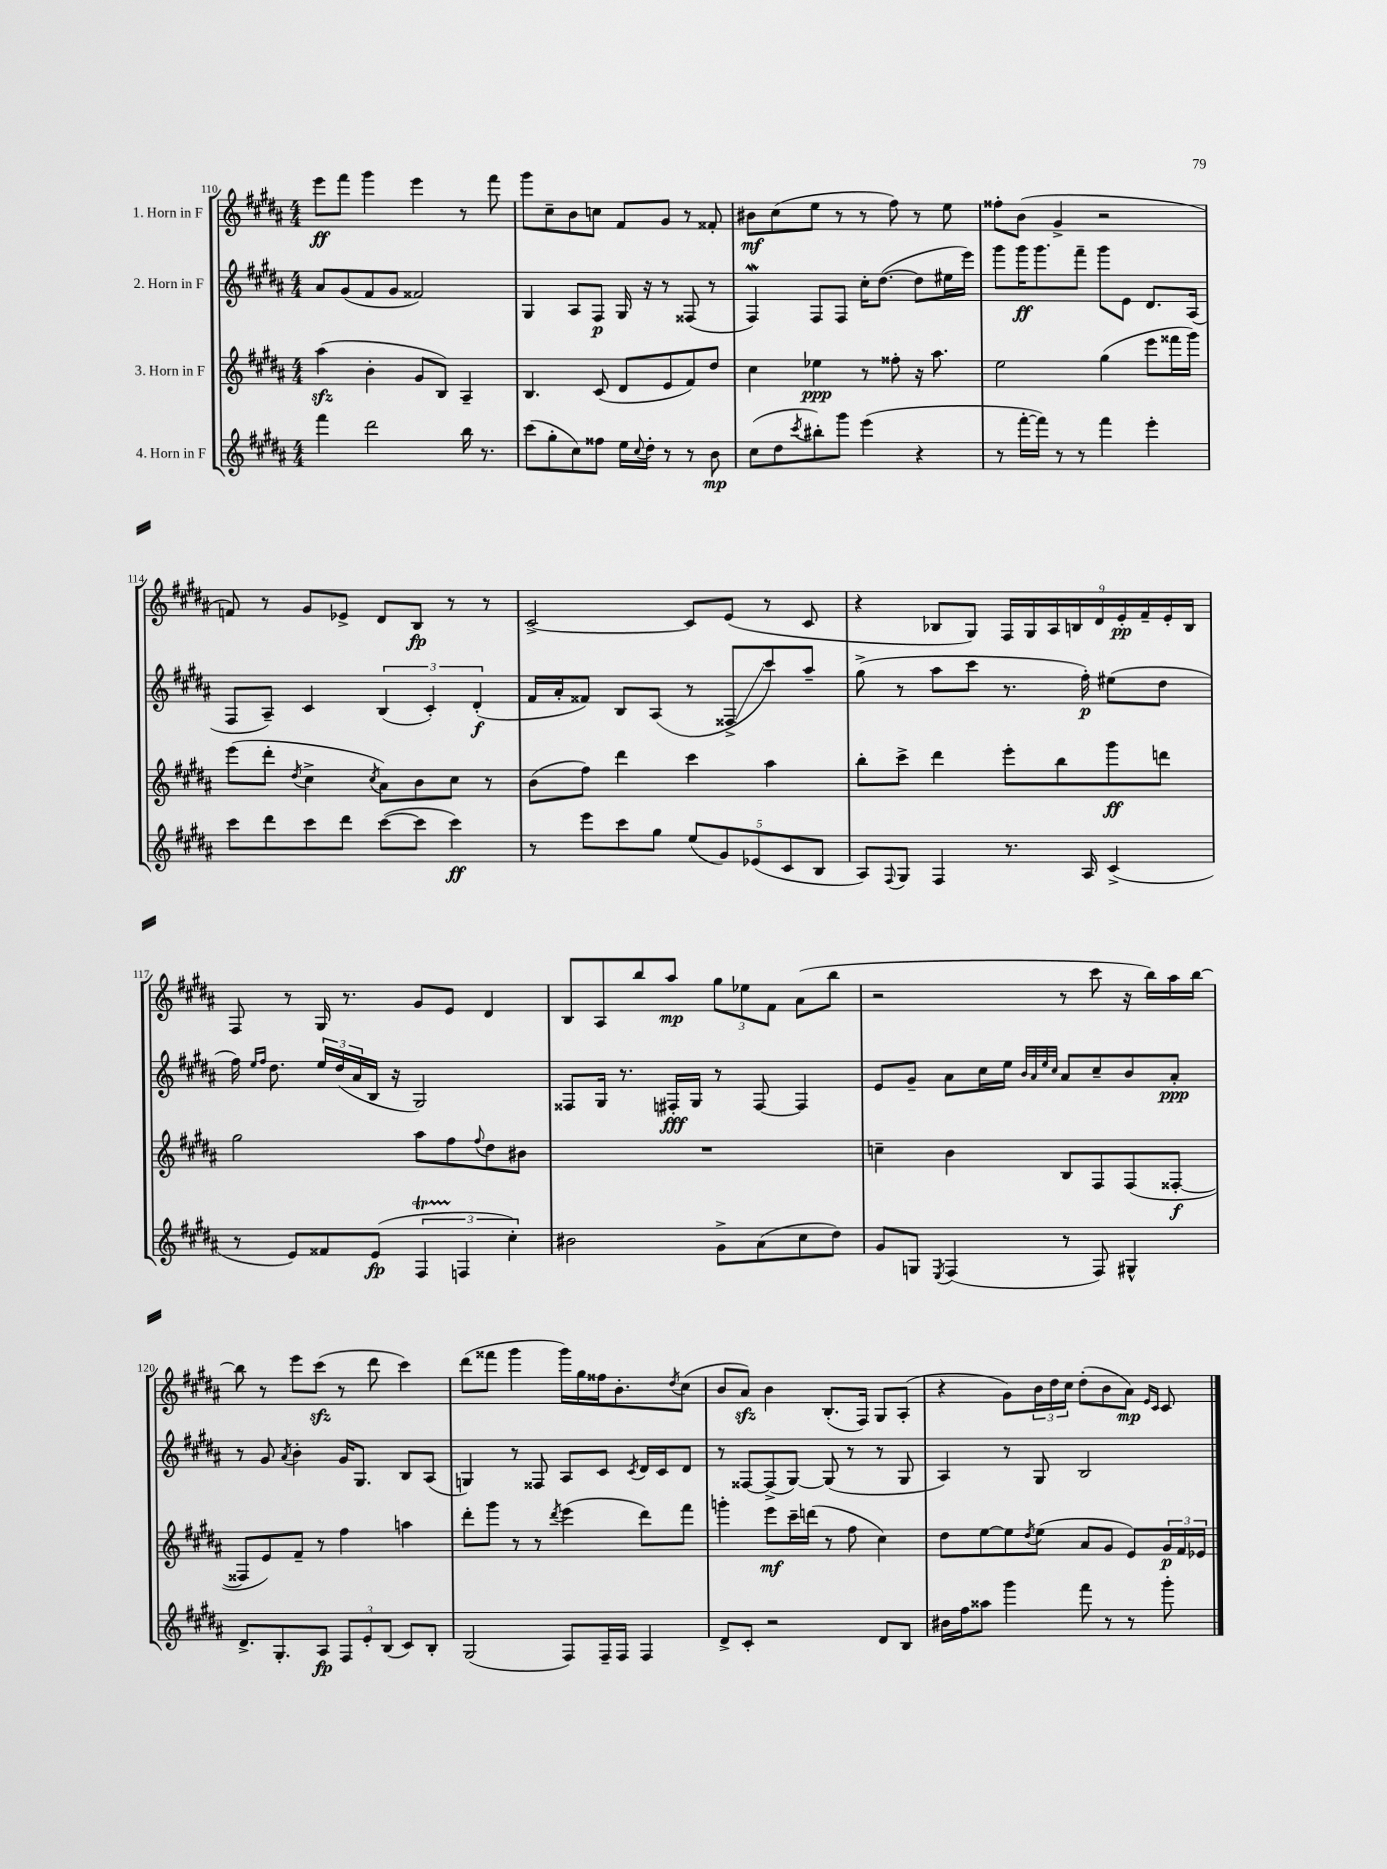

**kern	**kern	**kern	**kern
*staff4	*staff3	*staff2	*staff1
*clefG2	*clefG2	*clefG2	*clefG2
*k[f#c#g#d#a#]	*k[f#c#g#d#a#]	*k[f#c#g#d#a#]	*k[f#c#g#d#a#]
*M4/4	*M4/4	*M4/4	*M4/4
4fff#	(4aa#	8a#	8eee
.	.	(8g#	8fff#
2ddd#	4b'	8f#	4ggg#
.	.	8g#	.
.	8g#	2f##)	4eee
.	8B)	.	.
16bb	4A#~	.	8r
8.r	.	.	.
.	.	.	8fff#
=	=	=	=
(8ccc#	4.B	4G#	8ggg#
8gg#'	.	.	8cc#~
8cc#)	.	8A#	8b
8ff##	(8c#	8F#	8cc
16ee	8d#	16G#	8f#
8qqcc#	.	.	.
16dd#'	.	16r	.
8r	8e	8r	8g#
8r	8f#)	(8F##	8r
8b	8dd#	8r	8f##'
=	=	=	=
(8cc#	4cc#	4F#)	8b#
8dd#	.	.	(8cc#
8qccc#	.	.	.
8bb#')	4ee-	8F#	8ee
8ggg#	.	8F#	8r
(4eee	8r	16cc#'	8r
.	.	([8.dd#	.
.	8ff##'	.	8ff#)
4r	16r	8dd#]	8r
.	8.aa#	.	.
.	.	16ee#	8ee
.	.	16eee)	.
=	=	=	=
8r	2ee	8ggg#	8ff##'
[16fff#'	.	16ggg#	(8b
16fff#])	.	8.ggg#	.
8r	.	.	4g#^
8r	.	8fff#~	.
4fff#	(4gg#	8ggg#	2r
.	.	8e	.
4eee'	8eee	8.d#	.
.	16fff##	.	.
.	16ggg#)	(16A#	.
=	=	=	=
8ccc#	(8eee	8F#	8f)
8ddd#	8ddd#'	8A#~)	8r
.	8qdd#	.	.
8ccc#	4cc#^	4c#	8g#
8ddd#	.	.	8e-^
.	8qcc#	.	.
([8ccc#	8a#)	(6B	8d#
8ccc#]	8b	.	8B
.	.	6c#')	.
4ccc#)	8cc#	.	8r
.	.	(6d#'	.
.	8r	.	8r
=	=	=	=
8r	(8b	16f#	[2c#^
.	.	16a#'	.
8eee	8ff#)	8f##)	.
8ccc#	4ddd#	8B	.
8gg#	.	(8A#	.
(10ee	4ccc#	8r	8c#]
10g#)	.	.	.
.	.	8F##^	(8e
(10e-	.	.	.
.	4aa#	8ccc#)	8r
10c#	.	.	.
.	.	8aa#~	8c#
10B	.	.	.
=	=	=	=
8A#)	8bb'	(8gg#^	4r
8qqF#	.	.	.
8G#	8ccc#^	8r	.
4F#	4ddd#	8aa#	8B-
.	.	8ccc#	8G#)
8.r	8eee'	8.r	18F#
.	.	.	18G#
.	.	.	18A#
.	8bb	.	.
.	.	.	18B
16A#	.	16ff#')	.
.	.	.	18d#
(4c#^	8ggg#	(8ee#	.
.	.	.	18e'
.	.	.	18f#~
.	8ddd	8dd#	.
.	.	.	18e'
.	.	.	18B
=	=	=	=
8r	2gg#	16ff#)	8F#
.	.	16qqee	.
.	.	16qqff#	.
.	.	8.dd#	.
8e)	.	.	8r
8f##	.	24ee	16G#
.	.	(24dd#	.
.	.	.	8.r
.	.	24a#	.
(8e	.	16B	.
.	.	16r	.
6F#	8aa#	2G#)	8g#
.	8ff#	.	8e
6F	.	.	.
.	8qqff#	.	.
.	8dd#	.	4d#
6cc#')	.	.	.
.	8b#	.	.
=	=	=	=
2b#	1r	8F##	8B
.	.	16G#	8A#
.	.	8.r	.
.	.	.	8bb
.	.	16F#'	8aa#
.	.	16G#	.
8g#^	.	8r	12gg#
.	.	.	12ee-
(8a#	.	[8F#	.
.	.	.	12f#
8cc#	.	4F#]	(8a#
8dd#)	.	.	8bb
=	=	=	=
8g#	4cc~	8e	2r
8G	.	8g#~	.
8qE	.	.	.
(4F#	4b	8a#	.
.	.	16cc#	.
.	.	16ee	.
.	.	32qqb	.
.	.	32qqa#	.
.	.	32qqee	.
.	.	32qqcc#	.
8r	8B	8a#	8r
8F#)	8F#	8cc#~	8ccc#
4G#^^	(8F#	8b	16r
.	.	.	16bb)
.	[8F##'	8a#'	16aa#
.	.	.	[16bb
=	=	=	=
8.d#^	8F##]	8r	8bb]
.	8e)	8g#	8r
8.G#'	.	.	.
.	.	8qa#	.
.	8f#~	4b'	8eee
8A#	8r	.	(8ccc#
12F#	4ff#	16g#	8r
.	.	8.G#	.
12e'	.	.	.
.	.	.	8ddd#
(12B	.	.	.
8c#)	4aa	8B	4ccc#)
8B'	.	(8A#	.
=	=	=	=
(2G#	8ddd#'	4G)	(8ddd#
.	8ggg#	.	8fff##
.	8r	8r	4ggg#
.	8r	8F##	.
.	8qddd#	.	.
8F#)	(4eee	8A#	16ggg#)
.	.	.	16gg#
16F#~	.	8c#	16ff##
16F#	.	.	8.b'
.	.	8qc#	.
4F#	8ddd#)	16d#	.
.	.	16c#	.
.	.	.	8qdd#
.	8fff#	8d#	(8cc#
=	=	=	=
8d#^	4ggg'	8r	8b
8c#'	.	[8F##	8a#)
2r	8eee	(8F##^]	4b
.	16ccc#~	[8G#)	.
.	(16ddd	.	.
.	8r	(8G#]	(8.B'
.	8ff#	8r	.
.	.	.	16F#)
8d#	4cc#)	8r	8G#
8B	.	8G#	(8A#'
=	=	=	=
16b#	8dd#	4A#)	4r
16ff#	.	.	.
8aa##	[8ee	.	.
4ggg#	8ee]	8r	8g#)
.	8qdd#	.	.
.	(8ee	8G#	24b
.	.	.	24dd#
.	.	.	24cc#
8fff#	8a#	2B	(8dd#'
8r	8g#	.	8b
8r	8e)	.	8a#)
.	.	.	16qqe
.	.	.	16qqc#
8ggg#'	24g#	.	8c#
.	24f#	.	.
.	24e-	.	.
==	==	==	==
*-	*-	*-	*-
